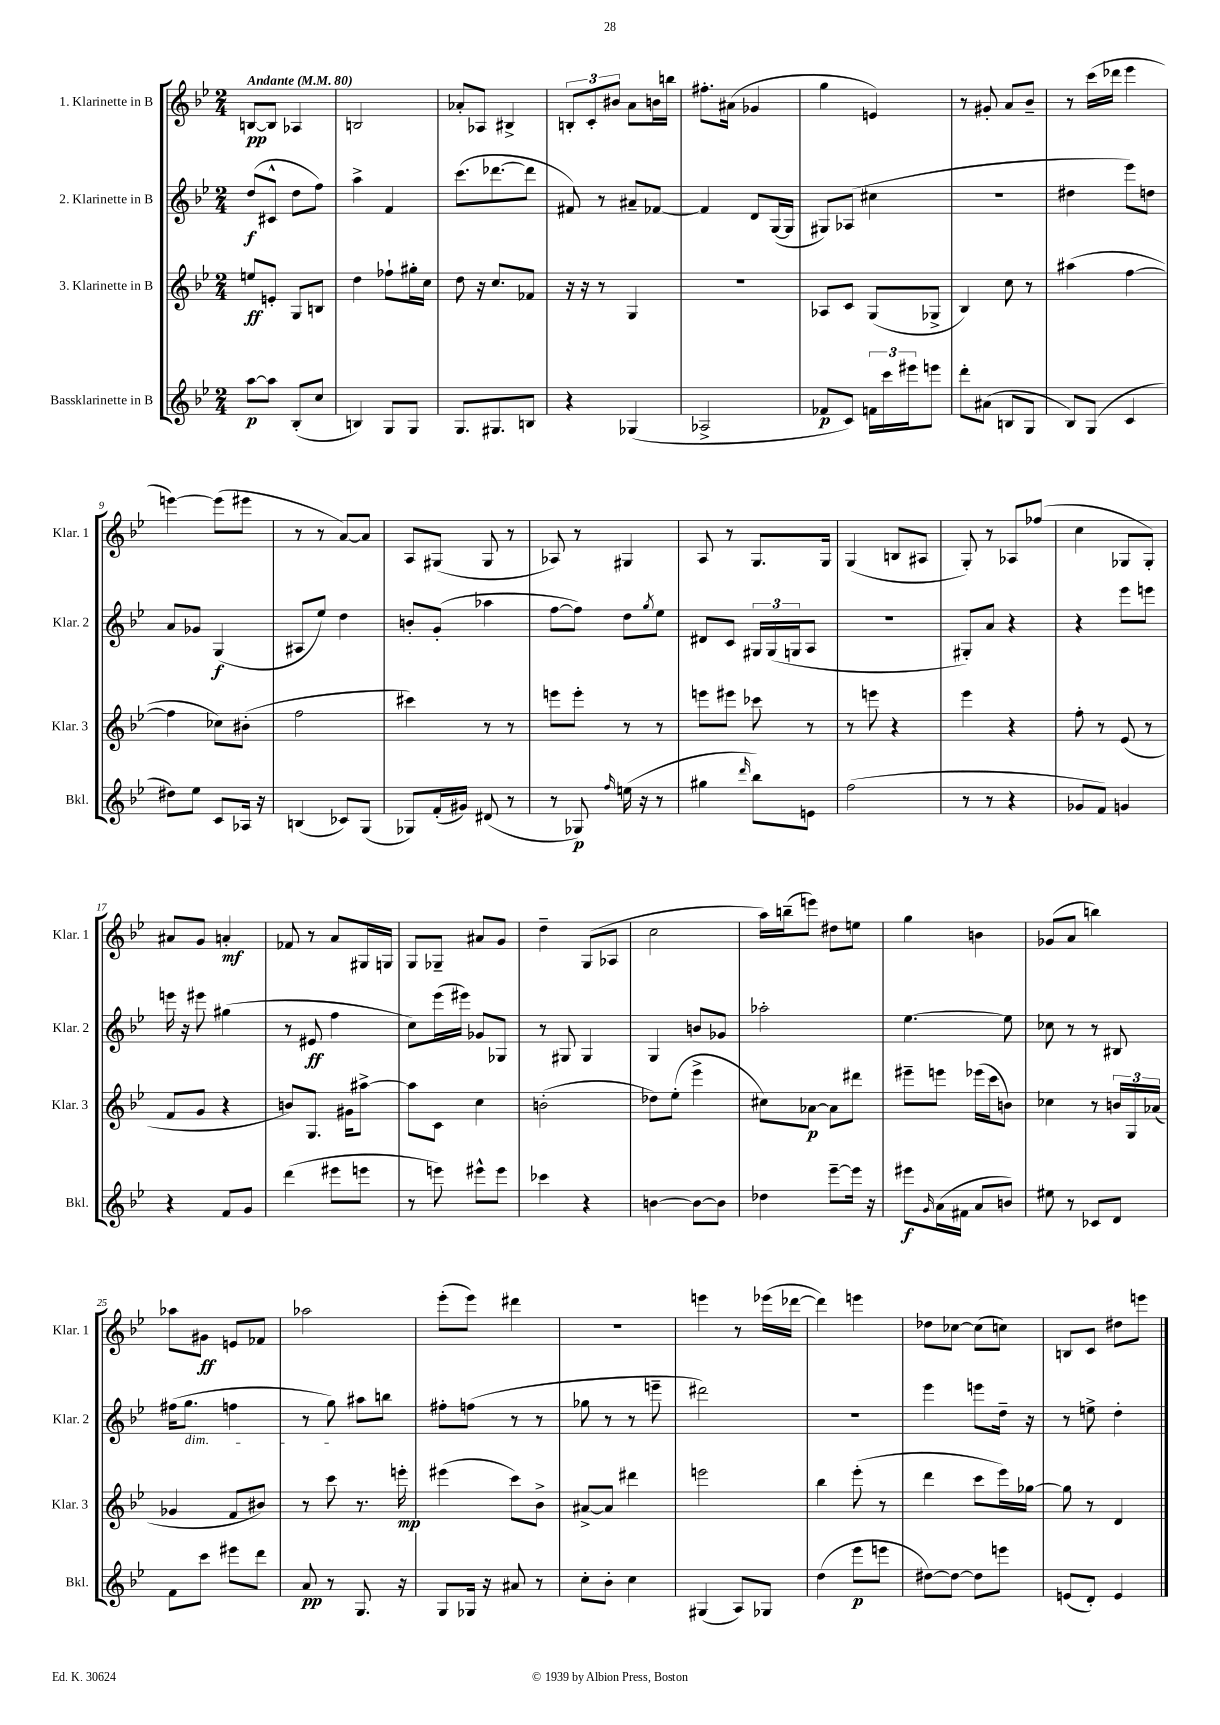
<<
\new StaffGroup <<
\new Staff = "s0" \with { instrumentName = "1. Klarinette in B" shortInstrumentName = "Klar. 1" } {
    \clef treble \key bes \major \numericTimeSignature \time 2/4 \tempo "Andante" 4 = 80
    b8~\pp b8 aes4 |
    b2 |
    aes'8-. aes8 bis4-> |
    \tuplet 3/2 { b8-. c'8-. bis'8 } a'8 b'16 b''16 |
    fis''8.-. ais'16( ges'4 |
    g''4 e'4) |
    r8 gis'8-. a'8 bes'8-- |
    r8 c'''16( des'''16 ees'''4 |
    e'''4~) e'''8( eis'''8 |
    r8 r8 a'8~) a'8 |
    a8 gis8( gis8 r8 |
    aes8) r8 gis4 |
    a8 r8 g8. g16 |
    g4( b8 ais8 |
    g8-.) r8 aes8 fes''8( |
    c''4 ges8 ges8-.) |
    ais'8 g'8 a'4-.\mf |
    fes'8 r8 a'8 gis16 g16 |
    g8 ges8-- ais'8 g'8 |
    d''4-- g8( aes8 |
    c''2 |
    a''16) b''16--( e'''8) dis''8 e''8 |
    g''4 b'4 |
    ges'8( a'8 b''4) |
    aes''8 gis'8\ff e'8 fes'8 |
    aes''2 |
    ees'''8-.( ees'''8) dis'''4 |
    r2 |
    e'''4 r8 ees'''16( des'''16~ |
    des'''4) e'''4 |
    des''8 ces''8~ ces''8( c''8) |
    b8 c'8 dis''8 e'''8 \bar "|." |
}
\new Staff = "s1" \with { instrumentName = "2. Klarinette in B" shortInstrumentName = "Klar. 2" } {
    \clef treble \key bes \major \numericTimeSignature \time 2/4
    d''8\f( cis'8-^ d''8 f''8) |
    a''4-> f'4 |
    c'''8.( des'''8.~ des'''8 |
    fis'8) r8 ais'8-- fes'8~ |
    fes'4 d'8 g16~( g16 |
    gis8) aes8( cis''4 |
    R2 |
    dis''4 ees'''8) d''8 |
    a'8 ges'8 g4\f( |
    ais8 ees''8) d''4 |
    b'8-. g'8-.( aes''4 |
    f''8~ f''8) d''8 \acciaccatura { g''8 } ees''8 |
    dis'8 c'8 \tuplet 3/2 { gis16 gis16( g16 } a8 |
    R2 |
    gis8-.) a'8 r4 |
    r4 ees'''8 e'''8 |
    e'''16 r16 eis'''8 gis''4( |
    r8 eis'8\ff f''4 |
    c''8) ees'''16( eis'''16) ges'8 ges8 |
    r8 gis8 gis4 |
    g4 b'8 ges'8 |
    aes''2-. |
    ees''4.~ ees''8 |
    ces''8 r8 r8 bis8 |
    fis''16( g''8.\dim f''4 |
    r8 g''8\!) ais''8 b''8 |
    fis''8-. f''8( r8 r8 |
    ges''8 r8 r8 e'''8-- |
    dis'''2) |
    R2 |
    ees'''4 e'''8 d''16-- r16 |
    r8 e''8-> d''4-. \bar "|." |
}
\new Staff = "s2" \with { instrumentName = "3. Klarinette in B" shortInstrumentName = "Klar. 3" } {
    \clef treble \key bes \major \numericTimeSignature \time 2/4
    e''8\ff e'8-. g8 b8 |
    d''4 fes''8-! gis''16-. c''16 |
    d''8 r16 c''8. fes'8 |
    r16 r16 r8 g4 |
    R2 |
    aes8 c'8 g8( ges8-> |
    bes4) c''8 r8 |
    ais''4( f''4~ |
    f''4 ces''8) bis'8-.( |
    f''2 |
    cis'''4) r8 r8 |
    e'''8 e'''8-. r8 r8 |
    e'''8 eis'''8 ces'''8 r8 |
    r8 e'''8 r4 |
    ees'''4 r4 |
    f''8-. r8 ees'8( r8 |
    f'8 g'8 r4 |
    b'8) g8. gis'16 ais''8~-> |
    ais''8 c'8 c''4 |
    b'2-.( |
    des''8) ees''8-.( ees'''4-> |
    cis''8) aes'8~\p aes'8 dis'''8 |
    eis'''8-- e'''8 ees'''16( c'''16 b'8) |
    ces''4 r8 \tuplet 3/2 { b'16 g16 aes'16( } |
    ges'4 f'8 bis'8) |
    r8 c'''8 r8. e'''16-.\mp |
    eis'''4( c'''8) bes'8-> |
    ais'8~-> ais'8 dis'''4 |
    e'''2 |
    bes''4 ees'''8-.( r8 |
    d'''4 c'''8 ees'''16) ges''16~ |
    ges''8 r8 d'4 \bar "|." |
}
\new Staff = "s3" \with { instrumentName = "Bassklarinette in B" shortInstrumentName = "Bkl." } {
    \clef treble \key bes \major \numericTimeSignature \time 2/4
    a''8~\p a''8 bes8-.( c''8 |
    b4) g8 g8 |
    g8. gis8. b8 |
    r4 ges4( |
    aes2-> |
    fes'8\p c'8) \tuplet 3/2 { f'16 c'''16 eis'''16 } e'''8 |
    d'''8-. ais'8( b8 g8 |
    bes8) g8( c'4 |
    dis''8) ees''8 c'8 aes16 r16 |
    b4( ces'8) g8( |
    ges8) f'16-.( gis'16) dis'8( r8 |
    r8 ges8\p) \grace { f''16 } e''16( r16 r8 |
    gis''4 \grace { d'''16 } bes''8) e'8 |
    f''2( |
    r8 r8 r4 |
    ges'8 f'8) g'4 |
    r4 f'8 g'8 |
    d'''4( eis'''8 e'''8 |
    r8 e'''8) eis'''8-^ eis'''8 |
    ces'''4 r4 |
    b'4~ b'8~ b'8 |
    des''4 ees'''8~-- ees'''16 r16 |
    eis'''8\f \grace { g'16 } a'16( fis'16 a'8 b'8) |
    eis''8 r8 ces'8 d'8 |
    f'8 c'''8 eis'''8 d'''8 |
    a'8\pp r8 g8. r16 |
    g8 ges16 r16 ais'8 r8 |
    c''8-. bes'8-. c''4 |
    gis4( a8) ges8 |
    d''4( ees'''8\p e'''8 |
    dis''8~) dis''8~ dis''8 e'''8 |
    e'8( d'8-.) e'4 \bar "|." |
}
>>
>>
